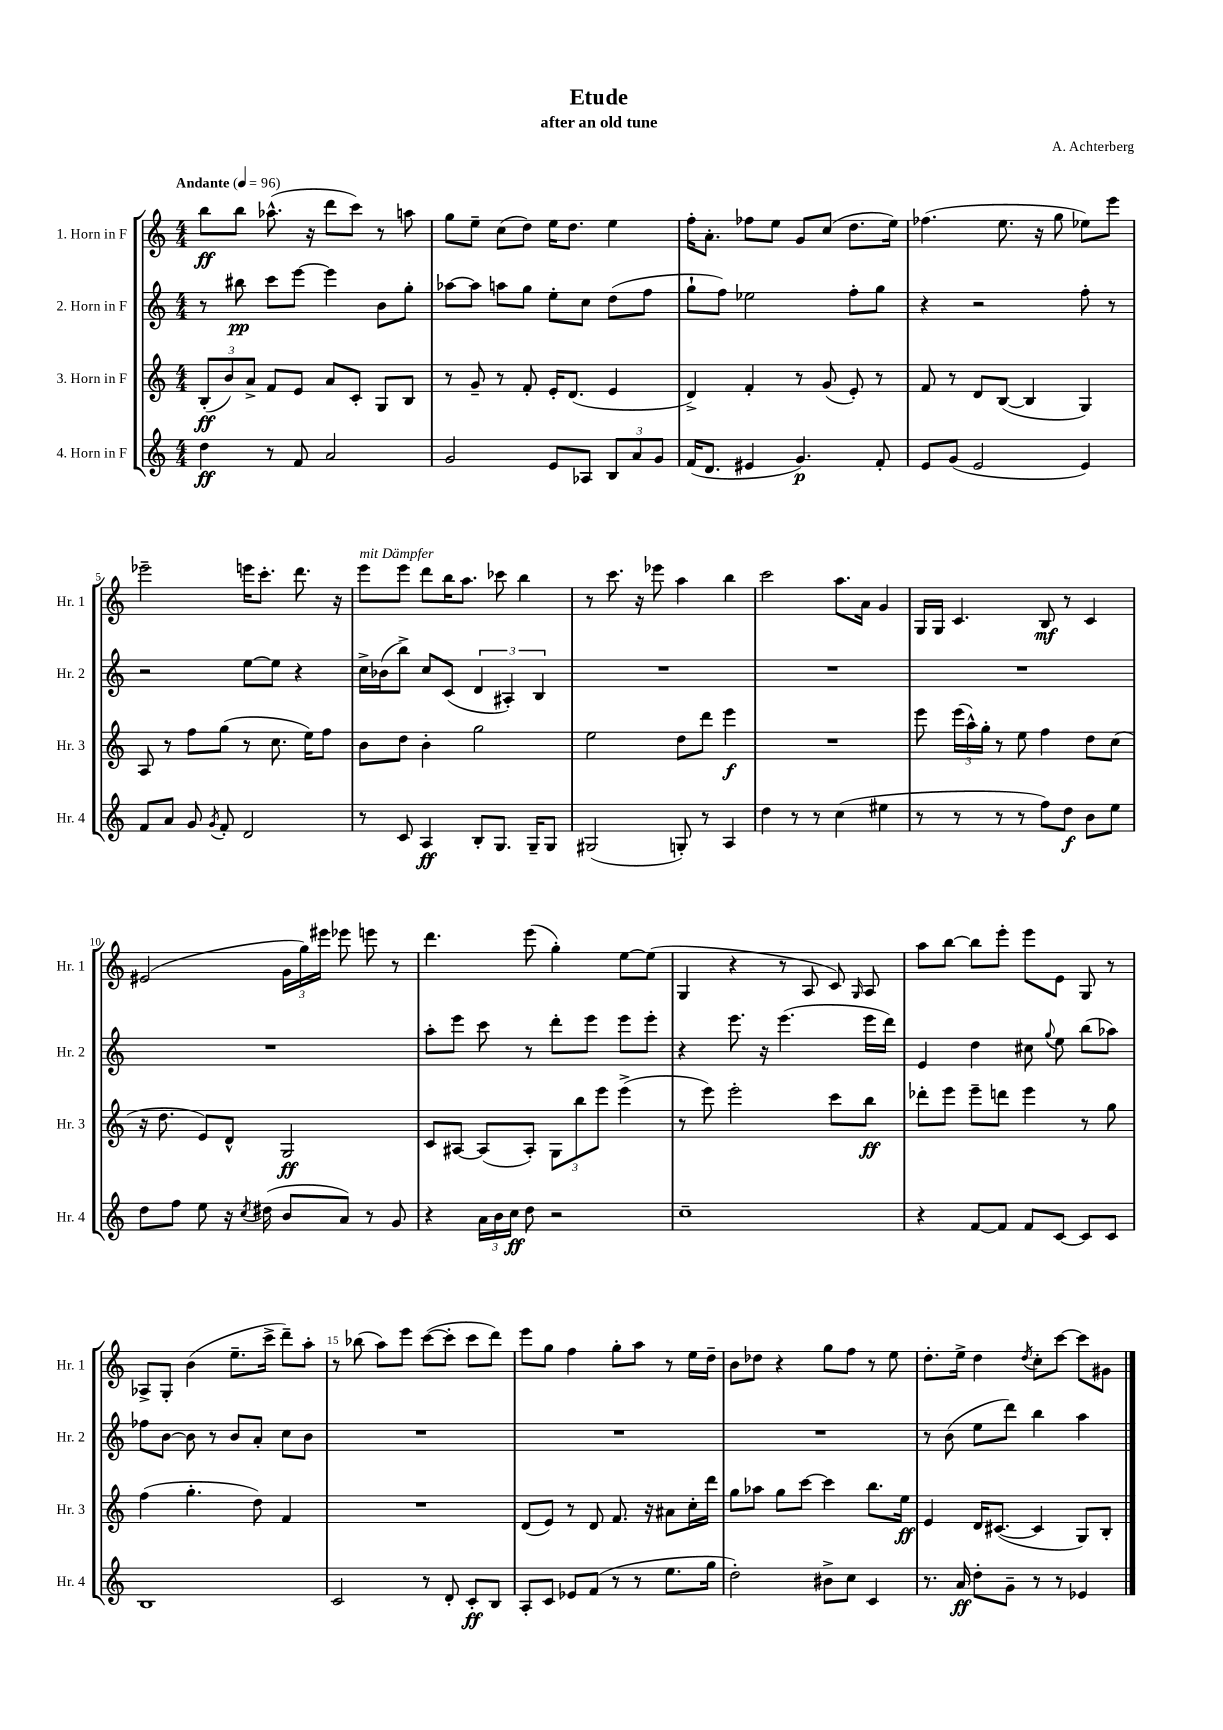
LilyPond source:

\header { title = "Etude" composer = "A. Achterberg" subtitle = "after an old tune" }
<<
\new StaffGroup <<
\new Staff = "s0" \with { instrumentName = "1. Horn in F" shortInstrumentName = "Hr. 1" } {
    \clef treble \key c \major \numericTimeSignature \time 4/4 \tempo "Andante" 4 = 96
    \autoBeamOff b''8[\ff b''8] aes''8.-^( r16 d'''8[ c'''8]) r8 a''8 |
    g''8[ e''8]-- c''8[( d''8]) e''16[ d''8.] e''4 |
    f''16[-. a'8.]-. fes''8[ e''8] g'8[ c''8]( d''8.[ e''16]) |
    fes''4.( e''8. r16 g''8 ees''8[) e'''8] |
    ees'''2-- e'''16[ c'''8.]-. d'''8. r16 |
    e'''8[^\markup { \italic "mit Dämpfer" } e'''8] d'''8[ b''16 a''8.] ces'''8 b''4 |
    r8 c'''8. r16 ees'''8 a''4 b''4 |
    c'''2 a''8.[ a'16] g'4 |
    g16[ g16] c'4. b8\mf r8 c'4 |
    eis'2( \tuplet 3/2 { g'16[ g''16) eis'''16] } ees'''8 e'''8 r8 |
    d'''4. e'''8( g''4-.) e''8[~ e''8]( |
    g4 r4 r8 a8 c'8) \grace { g16 } a8 |
    a''8[ b''8]~ b''8[ e'''8]-. e'''8[ e'8] g8 r8 |
    aes8[-> g8]-. b'4( e''8.[-- c'''16]-> d'''8[--) a''8]-. |
    r8 bes''8( a''8[) e'''8] c'''8[~( c'''8]-. c'''8[ d'''8]) |
    e'''8[ g''8] f''4 g''8[-. a''8] r8 e''16[ d''16]-- |
    b'8[ des''8] r4 g''8[ f''8] r8 e''8 |
    d''8.[-. e''16]-> d''4 \acciaccatura { d''8 } c''8[-. c'''8]~ c'''8[ gis'8] \bar "|." |
}
\new Staff = "s1" \with { instrumentName = "2. Horn in F" shortInstrumentName = "Hr. 2" } {
    \clef treble \key c \major \numericTimeSignature \time 4/4
    \autoBeamOff r8 bis''8\pp c'''8[ e'''8]~ e'''4 b'8[ g''8]-. |
    aes''8[~ aes''8] a''8[ g''8] e''8[-. c''8] d''8[( f''8] |
    g''8[-! f''8]) ees''2 f''8[-. g''8] |
    r4 r2 f''8-. r8 |
    r2 e''8[~ e''8] r4 |
    c''16[-> bes'16( b''8]->) c''8[ c'8]( \tuplet 3/2 { d'4 ais4-.) b4 } |
    R1 |
    R1 |
    R1 |
    R1 |
    a''8[-. e'''8] c'''8 r8 d'''8[-. e'''8] e'''8[ e'''8]-. |
    r4 e'''8. r16 e'''4.( e'''16[ d'''16]) |
    e'4 d''4 cis''8 \appoggiatura { g''8 } e''8 b''8[( aes''8]) |
    fes''8[ b'8]~ b'8 r8 b'8[ a'8]-. c''8[ b'8] |
    R1 |
    R1 |
    R1 |
    r8 b'8( e''8[ d'''8]) b''4 a''4 \bar "|." |
}
\new Staff = "s2" \with { instrumentName = "3. Horn in F" shortInstrumentName = "Hr. 3" } {
    \clef treble \key c \major \numericTimeSignature \time 4/4
    \autoBeamOff \tuplet 3/2 { b8[-.\ff( b'8) a'8]-> } f'8[ e'8] a'8[ c'8]-. g8[ b8] |
    r8 g'8-- r8 f'8-. e'16[-. d'8.]( e'4 |
    d'4->) f'4-. r8 g'8( e'8-.) r8 |
    f'8 r8 d'8[ b8]~( b4 g4) |
    a8 r8 f''8[ g''8]( r8 c''8. e''16[) f''8] |
    b'8[ d''8] b'4-. g''2 |
    e''2 d''8[ d'''8] e'''4\f |
    R1 |
    e'''8 \tuplet 3/2 { e'''16[( a''16-^) g''16]-. } r8 e''8 f''4 d''8[ c''8]( |
    r16 d''8. e'8[) d'8]-^ g2\ff |
    c'8[ ais8]~ ais8[( ais8]-.) \tuplet 3/2 { g8[ b''8 e'''8] } e'''4->( |
    r8 e'''8) e'''2-. c'''8[ b''8]\ff |
    des'''8[-. e'''8] e'''8[-- d'''8] e'''4 r8 g''8 |
    f''4( g''4.-. d''8) f'4 |
    R1 |
    d'8[( e'8]) r8 d'8 f'8. r16 ais'8[ c''16-. d'''16] |
    g''8[ aes''8] g''8[ c'''8]~ c'''4 b''8.[ e''16]\ff |
    e'4 d'16[ cis'8.]~( cis'4 g8[) b8]-. \bar "|." |
}
\new Staff = "s3" \with { instrumentName = "4. Horn in F" shortInstrumentName = "Hr. 4" } {
    \clef treble \key c \major \numericTimeSignature \time 4/4
    \autoBeamOff d''4\ff r8 f'8 a'2 |
    g'2 e'8[ aes8] \tuplet 3/2 { b8[ a'8 g'8] } |
    f'16[( d'8.] eis'4 g'4.\p) f'8-. |
    e'8[ g'8]( e'2 e'4) |
    f'8[ a'8] g'8 \acciaccatura { g'8 } f'8-. d'2 |
    r8 c'8 a4\ff b8[-. g8.] g16[-- g8] |
    gis2( g8-.) r8 a4 |
    d''4 r8 r8 c''4( eis''4 |
    r8 r8 r8 r8 f''8[) d''8]\f b'8[ e''8] |
    d''8[ f''8] e''8 r16 \acciaccatura { c''8 } dis''16( b'8[ a'8]) r8 g'8 |
    r4 \tuplet 3/2 { a'16[ b'16 c''16]\ff } d''8 r2 |
    c''1-- |
    r4 f'8[~ f'8] f'8[ c'8]~ c'8[ c'8] |
    b1 |
    c'2 r8 d'8-. c'8[-.\ff b8] |
    a8[-. c'8] ees'8[ f'8]( r8 r8 e''8.[ g''16] |
    d''2-.) bis'8[-> c''8] c'4 |
    r8. a'16\ff d''8[-. g'8]-- r8 r8 ees'4 \bar "|." |
}
>>
>>
\layout { \context { \Score \override BarNumber.break-visibility = ##(#f #t #t) barNumberVisibility = #(every-nth-bar-number-visible 5) } }
